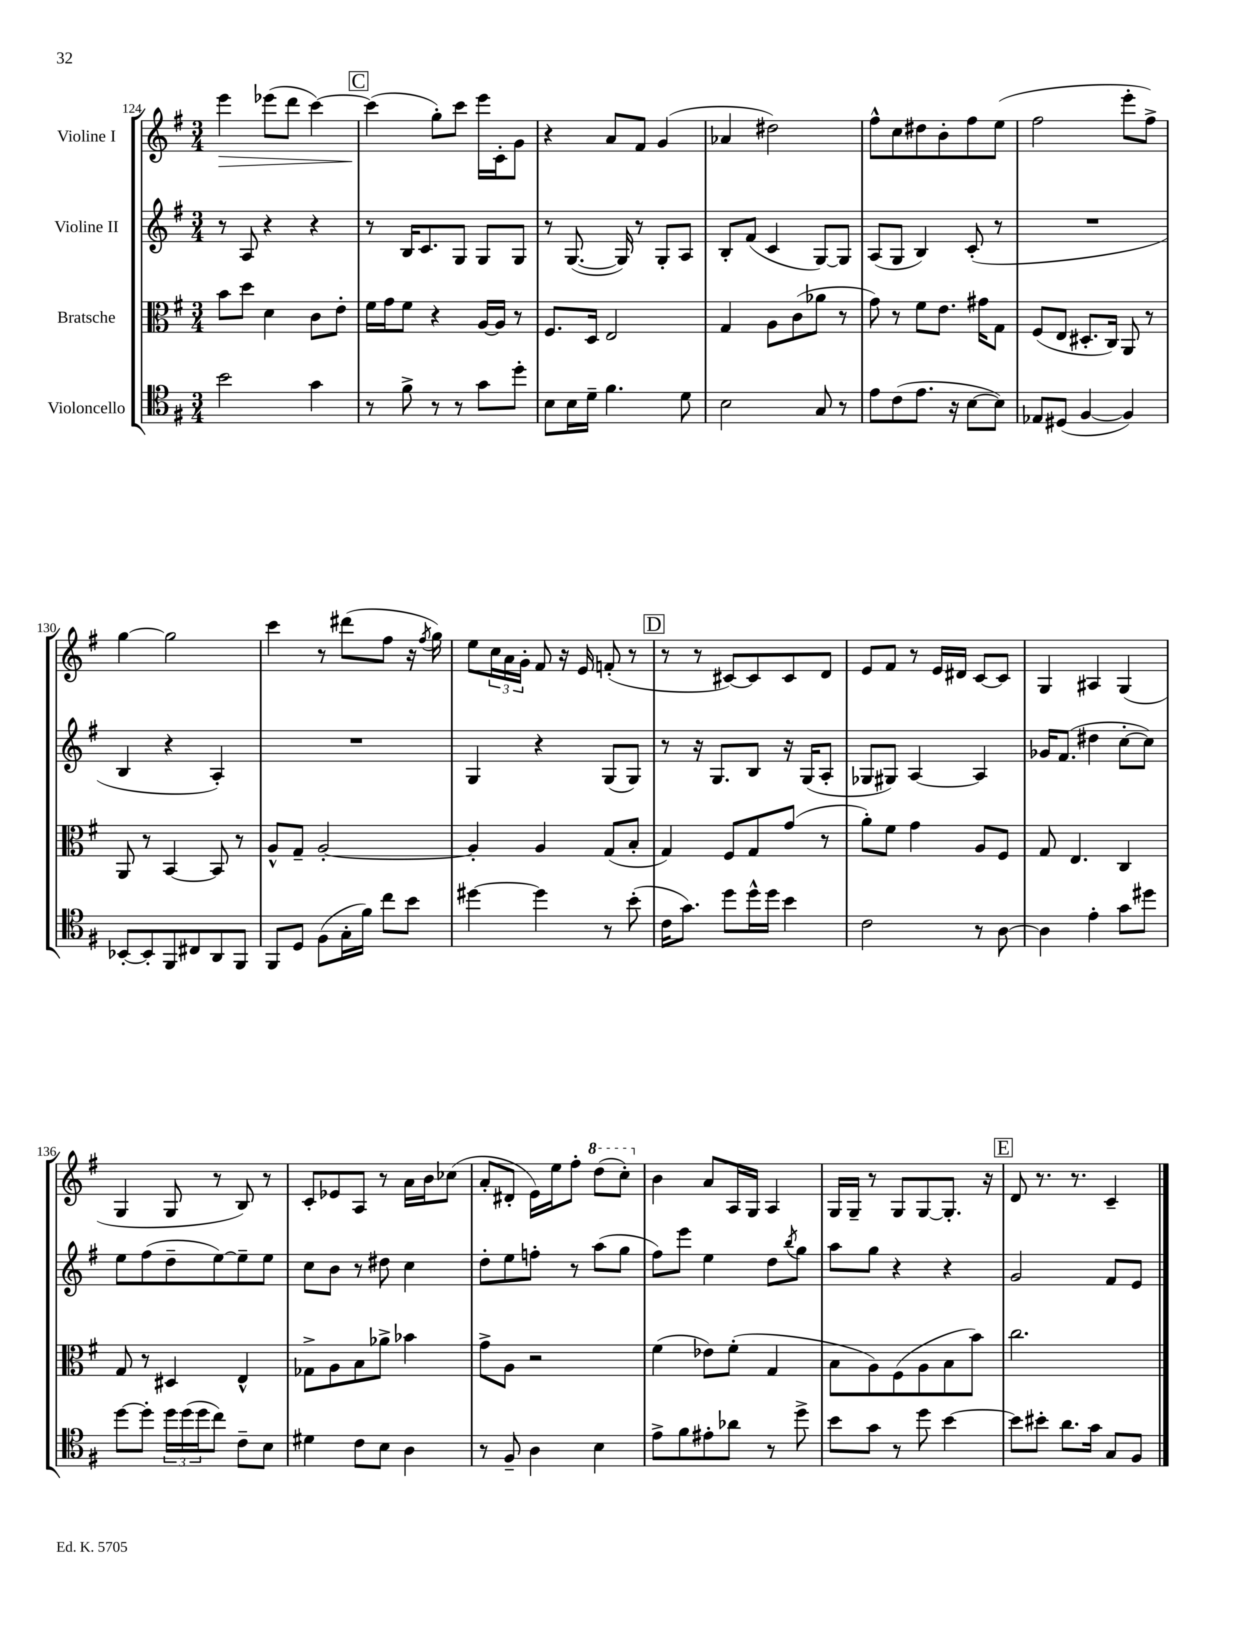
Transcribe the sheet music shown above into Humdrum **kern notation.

**kern	**kern	**kern	**kern
*staff4	*staff3	*staff2	*staff1
*clefC4	*clefC3	*clefG2	*clefG2
*k[f#]	*k[f#]	*k[f#]	*k[f#]
*M3/4	*M3/4	*M3/4	*M3/4
2b\	8b\L	8r	4eee\
.	8dd\J	8A/	.
.	4d\	4r	(8eee-\L
.	.	.	8ddd\J
4g\	8c\L	4r	[4ccc\)
.	8e'\J	.	.
=	=	=	=
8r	16f#\LL	8r	(4ccc\]
.	16g\J	.	.
8f#^\	8f#\J	16B/LK	.
.	.	8.c/	.
8r	4r	.	8gg'\L)
8r	.	8G/J	8ccc\J
8g\L	[16A/LL	8G/L	16eee\LL
.	16A/]JJ	.	16c'\J
8dd'\J	8r	8G/J	8g\J
=	=	=	=
8B\L	8.F#/L	8r	4r
16B\L	.	([8.G/	.
16d~\JJ	16D/Jk	.	.
4.f#\	2E/	.	8a/L
.	.	16G/])	.
.	.	8r	8f#/J
.	.	8G'/L	(4g/
8d\	.	8A/J	.
=	=	=	=
2B\	4G/	8B'/L	4a-/
.	.	(8f#/J	.
.	8A\L	4c/	2dd#\)
.	(8c\	.	.
8G/	8a-\J	[8G/L)	.
8r	8r	8G/]J	.
=	=	=	=
8e\L	8g\)	(8A/L	8ff#^^\L
(8c\	8r	8G/J	8cc\
8.e\J	8f#\L	4B/)	8dd#\
.	8.e\J	.	8b'\
16r	.	.	.
[8B\L	.	(8c'/	8ff#\
.	16g#\LK	.	.
8B\]J)	8G\J	8r	(8ee\J
=	=	=	=
8E-/L	(8F#/L	2.r	2ff#\
(8D#/J	8E/J	.	.
[4F#/	8.D#'/L	.	.
.	16C/Jk)	.	.
4F#/])	8AA/	.	8eee'\L
.	8r	.	8ff#^\J)
=	=	=	=
[8BB-'/L	8AA/	4B/	[4gg\
8BB-'/]	8r	.	.
8FF#/	[4BB/	4r	2gg\]
8C#/	.	.	.
8AA/	8BB/]	4A'/)	.
8FF#/J	8r	.	.
=	=	=	=
8FF#/L	8A^^/L	2.r	4ccc\
8D/J	8G~/J	.	.
(8F#\L	[2A'/	.	8r
16G'\L	.	.	(8ddd#\L
16f#\JJ)	.	.	.
8cc\L	.	.	8ff#\J
8b\J	.	.	16r
.	.	.	8qff#/
.	.	.	16gg\)
=	=	=	=
[4dd#\	4A'/]	4G/	8ee\L
.	.	.	24cc\L
.	.	.	24a\
.	.	.	24g'\JJ
4dd#\]	4A/	4r	8f#/
.	.	.	16r
.	.	.	16e/
8r	(8G/L	(8G/L	(8f'/
(8b'\	8B'/J	8G/J)	8r
=	=	=	=
16c\LK	4G/)	8r	8r
8.g\J)	.	.	.
.	.	16r	8r
.	.	8.G/L	.
8dd\L	8F#/L	.	[8c#/L)
16dd^^\L	8G/	8B/J	8c#/]
16dd\JJ	.	.	.
4b\	(8g/J	16r	8c#/
.	.	(16G/LK	.
.	8r	8A'/J	8d/J
=	=	=	=
2c\	8a'\L)	8G-/L	8e/L
.	8f#\J	8G#/J)	8f#/J
.	4g\	[4A/	8r
.	.	.	16e/LL
.	.	.	16d#/JJ
8r	8A/L	4A/]	[8c/L
[8A\	8F#/J	.	8c/]J
=	=	=	=
4A\]	8G/	16g-/LK	4G/
.	.	(8.f#/J	.
.	4.E/	.	.
4e'\	.	4dd#\	4A#/
8g\L	4C/	[8cc'\L	(4G/
8dd#\J	.	8cc\]J)	.
=	=	=	=
[8dd\L	8G/	8ee\L	4G/
8dd'\]J	8r	(8ff#\	.
24dd\LL	4D#/	8dd~\	8G/
(24dd\	.	.	.
24dd\J	.	.	.
8cc\J)	.	[8ee\)	8r
8c~\L	4E^^/	8ee~\]	8B/)
8B\J	.	8ee\J	8r
=	=	=	=
4d#\	8G-^\L	8cc\L	8c'/L
.	8A\	8b\J	8e-/
8c\L	8B\	8r	8A/J
8B\J	8a-^\J	8dd#\	8r
4A\	4b-\	4cc\	16a\LL
.	.	.	16b\J
.	.	.	(8cc-\J
=	=	=	=
8r	8g^\L	8dd'\L	8a'/L
8F#~/	8A\J	8ee\	8d#'/J
4A\	2r	8ff'\J	16e\LL)
.	.	.	16ee\J
.	.	8r	8ff#'\J
4B\	.	(8aa\L	(8ddd\L
.	.	8gg\J	8ccc'\J)
=	=	=	=
8e^\L	(4f#\	8ff#\L)	4b\
8f#\	.	8eee\J	.
8e#'\	8e-\L)	4ee\	8a/L
8a-\J	(8f#'\J	.	16A/L
.	.	.	16G/JJ
8r	4G/	8dd\L	4A/
.	.	8qbb/	.
8dd^\	.	8gg\J	.
=	=	=	=
8b\L	8B\L	8aa\L	16G/LL
.	.	.	16G~/JJ
8g\J	8A\)	8gg\J	8r
8r	(8F#\	4r	8G/L
8dd\	8A\	.	[8G/
[4b\	8B\	4r	8.G'/]J
.	8b\J)	.	.
.	.	.	16r
=	=	=	=
8b\]L	2.cc\	2g/	8d/
8b#'\J	.	.	8.r
8.a\L	.	.	.
.	.	.	8.r
16g\Jk	.	.	.
8G/L	.	8f#/L	4c~/
8F#/J	.	8e/J	.
==	==	==	==
*-	*-	*-	*-
